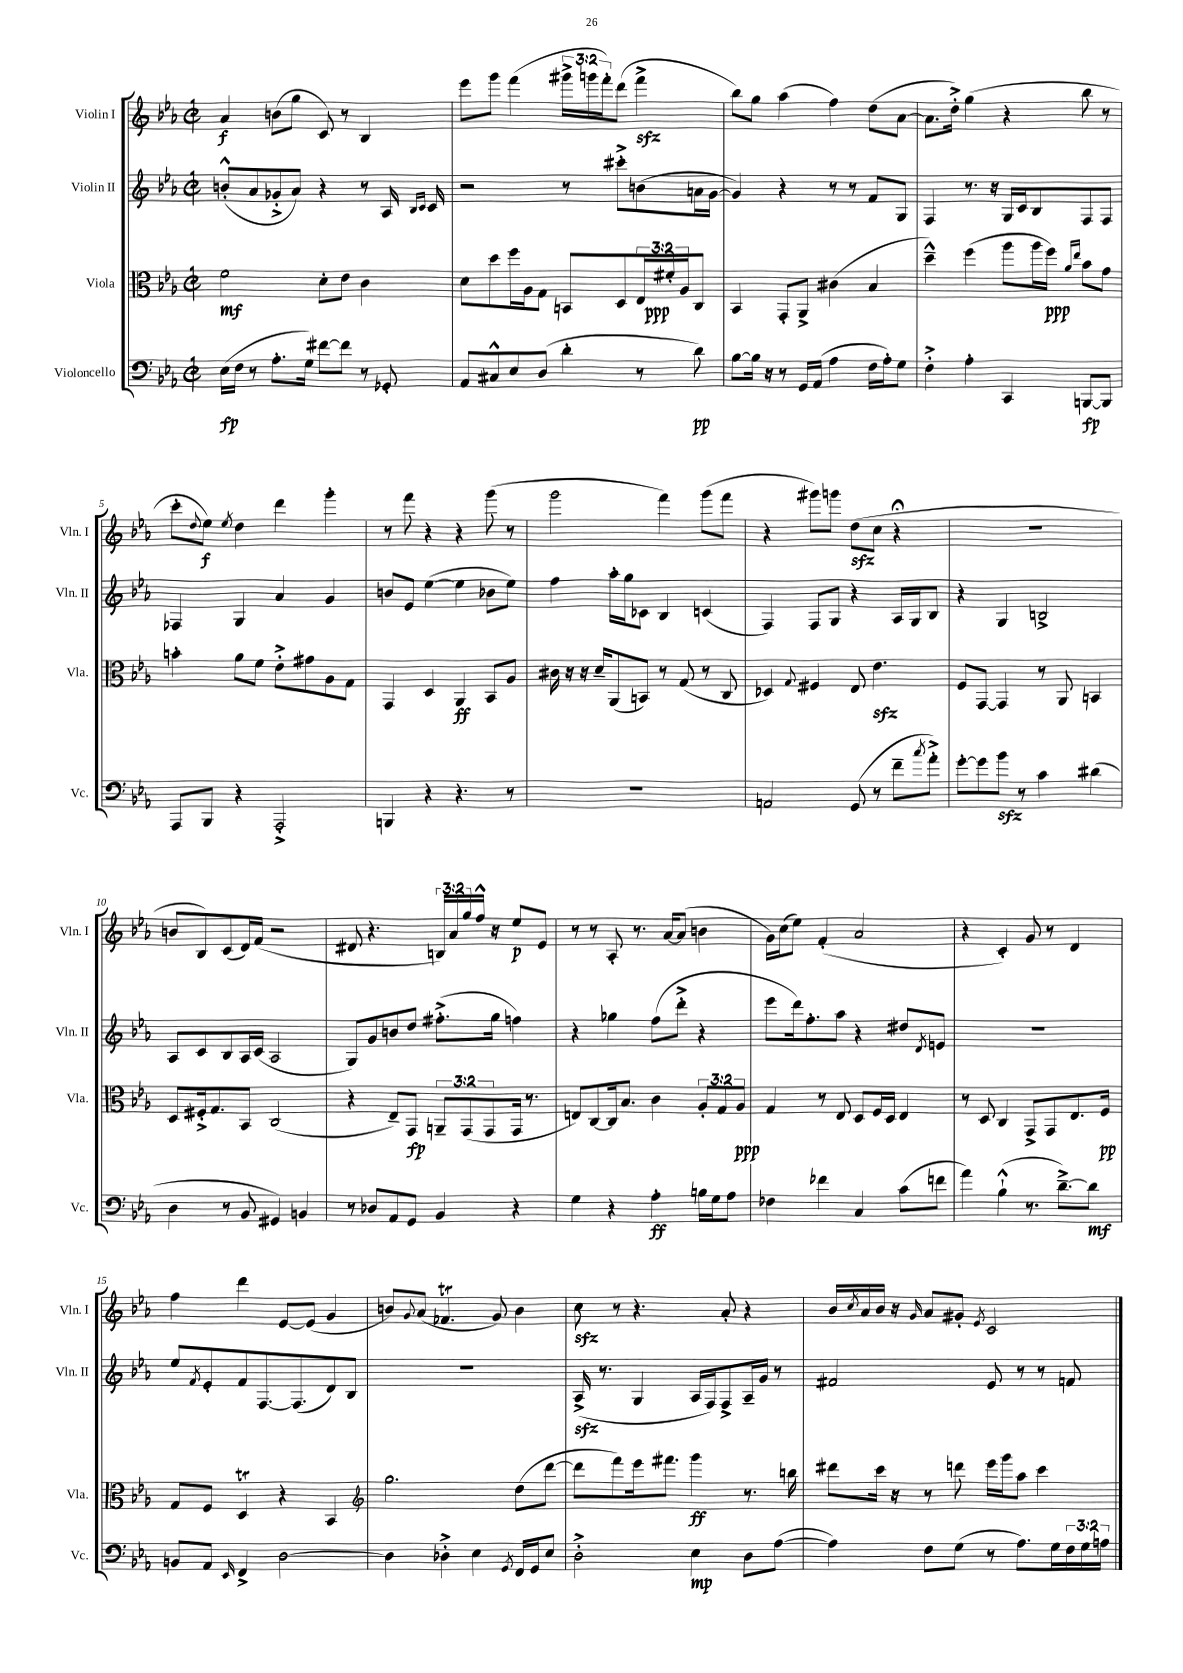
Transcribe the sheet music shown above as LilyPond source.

<<
\new StaffGroup <<
\new Staff = "s0" \with { instrumentName = "Violin I" shortInstrumentName = "Vln. I" } {
    \clef treble \key ees \major \defaultTimeSignature \time 2/2 \override Staff.TupletNumber.text = #tuplet-number::calc-fraction-text
    aes'4\f b'8( g''8 c'8) r8 bes4 |
    ees'''8 g'''8 f'''4( \tuplet 3/2 { gis'''16-> g'''16 f'''16-.) } d'''8( f'''4->\sfz |
    bes''8) g''8 aes''4( f''4) d''8( aes'8~ |
    aes'8. d''16-.->) g''4( r4 bes''8 r8 |
    c'''8-. \appoggiatura { d''8 } ees''8\f) \acciaccatura { ees''8 } d''4 d'''4 g'''4-. |
    r8 f'''8 r4 r4 g'''8( r8 |
    g'''2 f'''4) g'''8( f'''8 |
    r4 gis'''8) g'''8 d''8\sfz( c''8 r4\fermata |
    R1 |
    b'8 bes8) c'8( d'16) f'16( r2 |
    dis'8 r4. \tuplet 3/2 { b16) aes'16 g''16 } f''16-^ r16 ees''8\p ees'8 |
    r8 r8 aes8-. r8. aes'16~ aes'8( b'4 |
    g'16) c''16( ees''8) f'4-.( aes'2 |
    r4 c'4-.) g'8 r8 d'4 |
    f''4 d'''4 ees'8~ ees'8( g'4 |
    b'8) \appoggiatura { g'8 } aes'8( fes'4.\trill g'8) b'4 |
    c''8\sfz r8 r4. aes'8-. r4 |
    bes'16 \acciaccatura { c''8 } aes'16 bes'16 r16 \grace { g'16 } aes'8 gis'8-. \acciaccatura { ees'8 } c'2 \bar "|." |
}
\new Staff = "s1" \with { instrumentName = "Violin II" shortInstrumentName = "Vln. II" } {
    \clef treble \key ees \major \defaultTimeSignature \time 2/2
    b'8-.-^( aes'8 ges'8-.-> aes'8) r4 r8 aes16 \grace { bes16 c'16 } c'16 |
    r2 r8 cis'''8-.-> b'8( a'16 g'16~ |
    g'4) r4 r8 r8 f'8 g8 |
    f4 r8. r16 g16 c'16 bes8 f8 f8 |
    fes4 g4 aes'4 g'4 |
    b'8 ees'8 ees''4~( ees''4 bes'8 ees''8) |
    f''4 aes''16-. g''16 ces'8 bes4 c'4( |
    f4) f8 g8 r4 aes16 g16 bes8 |
    r4 g4 b2-> |
    aes8 c'8 bes8 aes16 c'16( aes2 |
    g8) g'8 b'8 d''8 fis''8.-.->( g''16 f''4) |
    r4 ges''4 f''8( d'''8-.-> r4 |
    ees'''8 d'''16) f''8.-. aes''8 r4 dis''8 \acciaccatura { d'8 } e'8 |
    R1 |
    ees''8 \acciaccatura { f'8 } ees'8-. f'8 f8.~ f8.( d'8) bes8 |
    R1 |
    aes16->\sfz( r8. g4 aes16 f16) f8-> aes16-- g'16 r8 |
    fis'2 ees'8 r8 r8 f'8 \bar "|." |
}
\new Staff = "s2" \with { instrumentName = "Viola" shortInstrumentName = "Vla." } {
    \clef alto \key ees \major \defaultTimeSignature \time 2/2 \override Staff.TupletNumber.text = #tuplet-number::calc-fraction-text
    f'2\mf d'8-. ees'8 c'4 |
    d'8 d''8 f''16 aes16 g8 b,8 d8 \tuplet 3/2 { ees16 fis'16-.\ppp aes16 } c8 |
    bes,4 g,8-. aes,8-> cis'4( bes4 |
    d''4---^) f''4( aes''8 aes''16 f''16\ppp) \grace { aes'16 ees''16 } bes'8 g'8 |
    b'4-. aes'8 f'8 ees'8-.-> gis'8 aes8 g8 |
    g,4 d4 aes,4\ff bes,8 aes8 |
    cis'16 r16 r16 d'16-- aes,8( b,8) r8 g8( r8 c8 |
    des4) \appoggiatura { g8 } fis4 ees8 ees'4.\sfz |
    f8 g,8~ g,4 r8 aes,8 b,4 |
    d8 fis16-.-> g8. bes,8 c2( |
    r4 ees8--) g,8\fp \tuplet 3/2 { a,8-- g,8( g,8 } g,16 r8. |
    e8) c8~ c16 bes8. c'4 \tuplet 3/2 { aes8-. g8 aes8\ppp } |
    g4 r8 ees8 d8 f16 d16 ees4 |
    r8 d8 c4 g,8-> g,8 ees8. f16\pp |
    g8 f8 d4\trill r4 bes,4 |
    \clef treble g''2. d''8( d'''8~ |
    d'''8 f'''8) ees'''16 fis'''8. g'''4\ff r8. b''16 |
    dis'''8 c'''16 r16 r8 d'''8 ees'''16 g'''16 aes''8 c'''4 \bar "|." |
}
\new Staff = "s3" \with { instrumentName = "Violoncello" shortInstrumentName = "Vc." } {
    \clef bass \key ees \major \defaultTimeSignature \time 2/2 \override Staff.TupletNumber.text = #tuplet-number::calc-fraction-text
    ees16\fp( f16 r8 aes8.-. g16) fis'8~ fis'8 r8 ges,8-. |
    aes,8 cis8-^ ees8 d8( d'4-. r8 d'8\pp) |
    bes8~ bes16 r16 r8 g,16 aes,16( aes4 f16 aes16-.) g8 |
    f4-.-> aes4-. c,4 b,,8~\fp b,,8 |
    aes,,8 bes,,8 r4 aes,,2-.-> |
    b,,4 r4 r4. r8 |
    R1 |
    a,2 g,8( r8 f'8-- \acciaccatura { c''8 } aes'8-.->) |
    g'8~-. g'8 bes'8\sfz r8 c'4 dis'4( |
    d4 r8 bes,8 gis,4) b,4 |
    r8 des8 aes,8 g,8 bes,4 r4 |
    g4 r4 aes4-.\ff b16 g16 aes8 |
    fes4 fes'4 c4 c'8( f'8 |
    aes'4) bes4-!-^( r8. d'8.~--->) d'8\mf |
    b,8 aes,8 \grace { ees,16 } f,4-> d2~ |
    d4 des4-.-> ees4 \acciaccatura { g,8 } f,16 g,16 ees8 |
    d2-.-> ees4\mp d8 aes8~( |
    aes4) f8 g8( r8 aes8.) g16 \tuplet 3/2 { f16 g16 a16 } \bar "|." |
}
>>
>>
